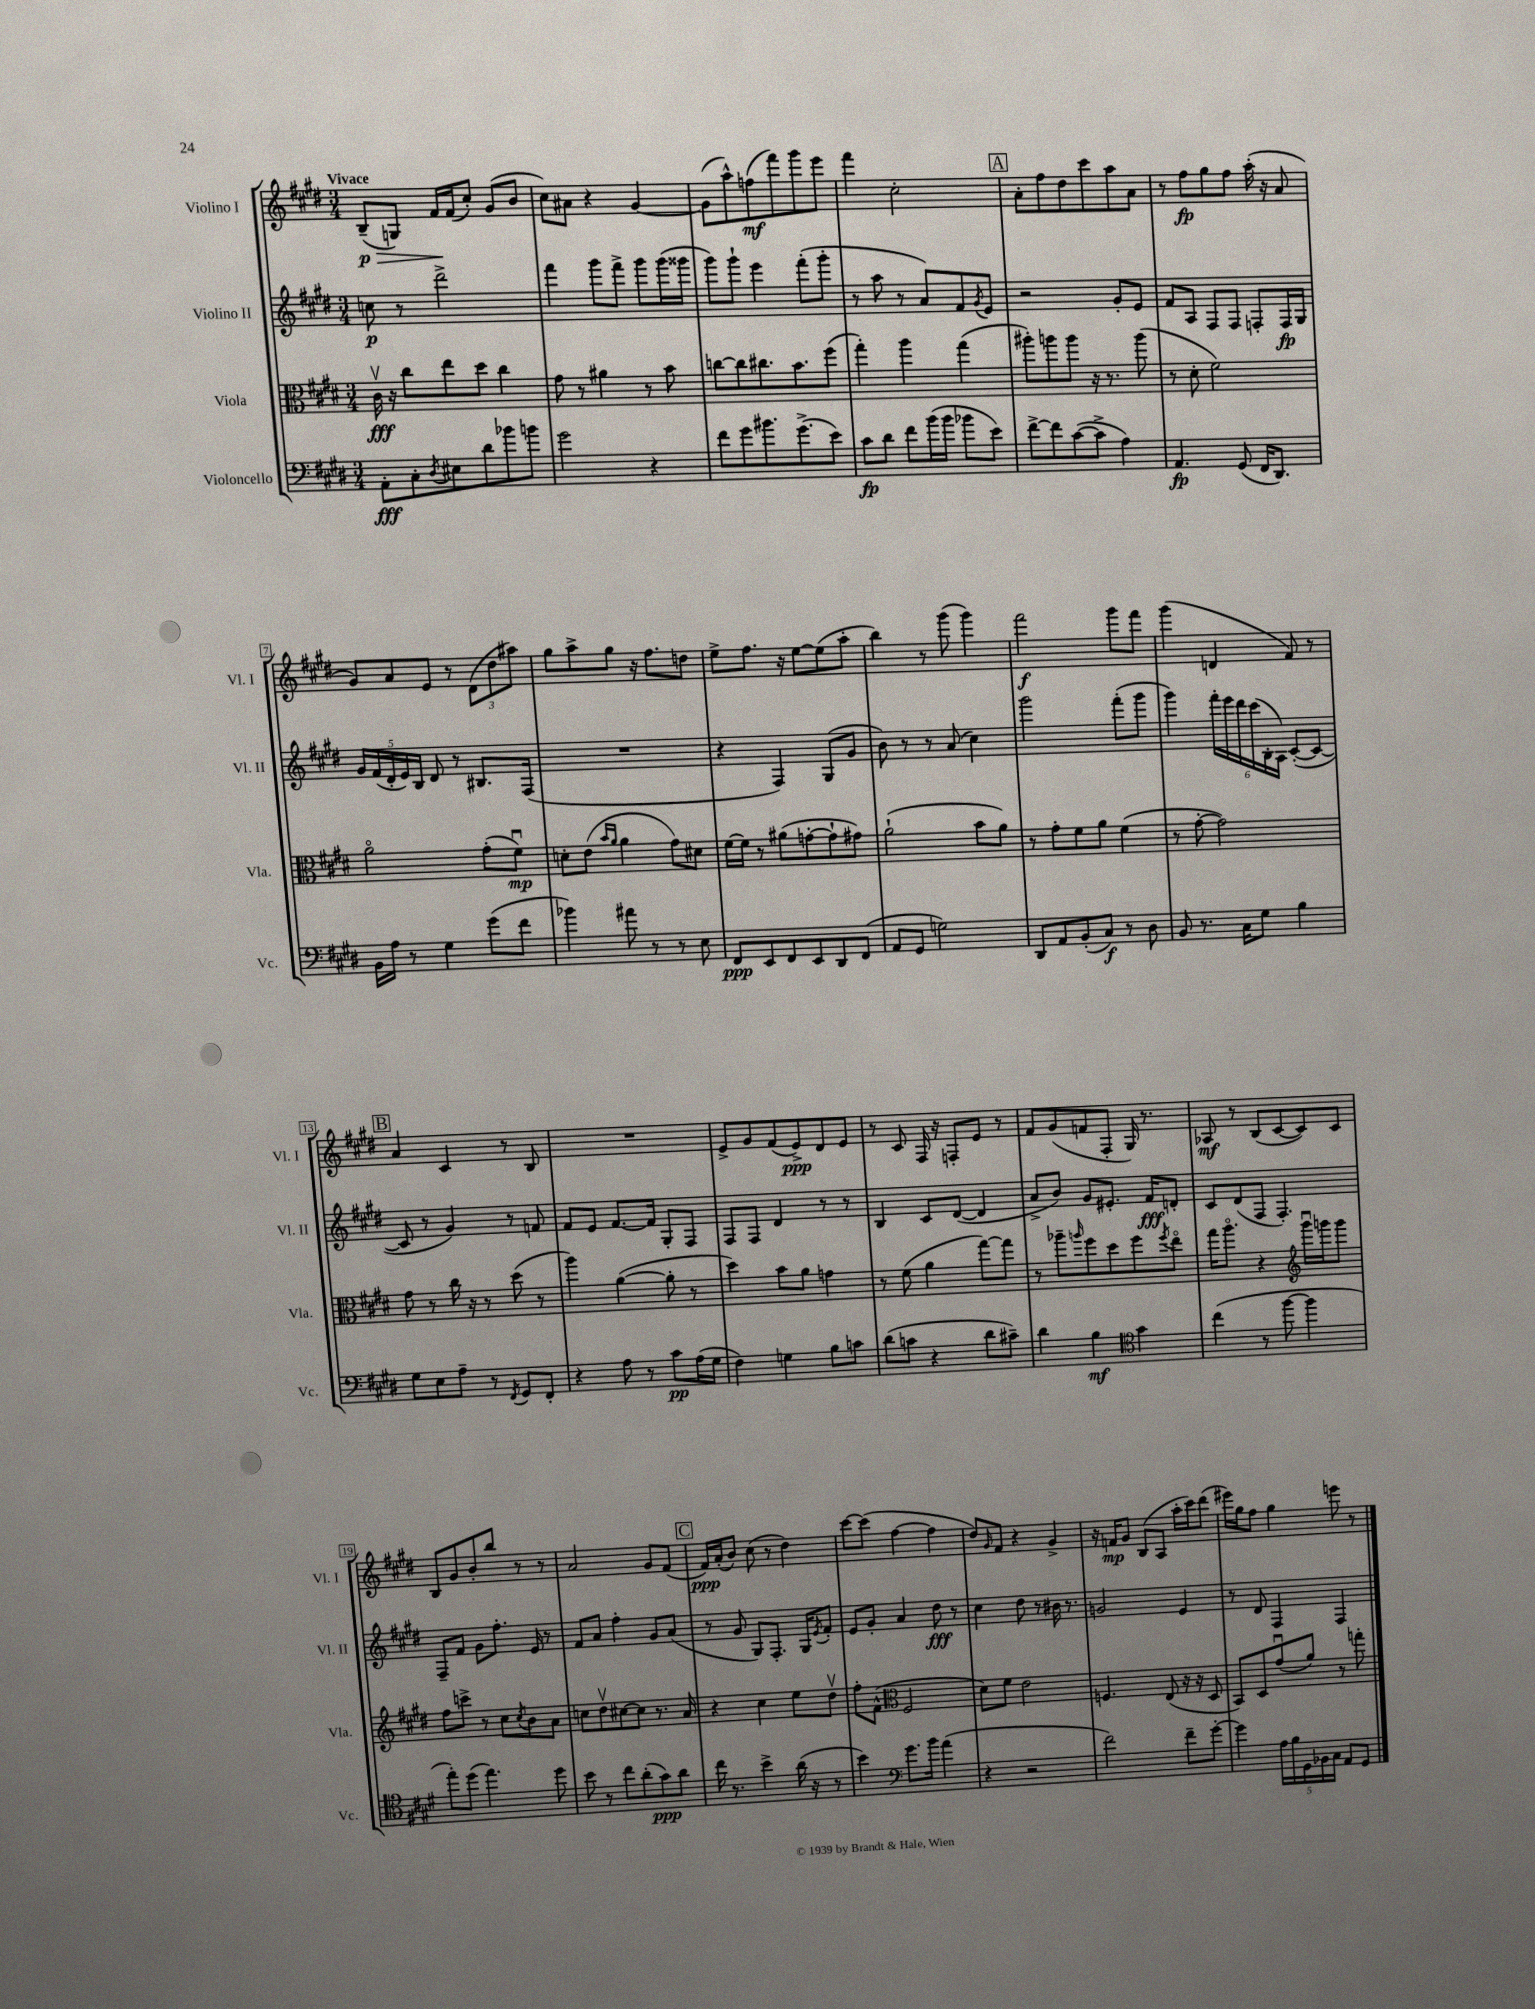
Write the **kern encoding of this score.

**kern	**kern	**kern	**kern
*staff4	*staff3	*staff2	*staff1
*clefF4	*clefC3	*clefG2	*clefG2
*k[f#c#g#d#]	*k[f#c#g#d#]	*k[f#c#g#d#]	*k[f#c#g#d#]
*M3/4	*M3/4	*M3/4	*M3/4
8AA'\L	16c#v\	8cc\	(8B~/L
.	16r	.	.
8C#'\	8cc#\L	8r	8G/J)
8qD#/	.	.	.
8E#\	8ee\	2ddd#^\	16f#/LL
.	.	.	(16f#/J
8d#\	8dd#\J	.	8cc#'/J)
8b-\	4cc#\	.	(8g#/L
8b\J	.	.	8b/J
=	=	=	=
2g#\	8g#\	4fff#\	8cc#\L)
.	8r	.	8a#\J
.	4a#\	8ggg#\L	4r
.	.	8fff#^\J	.
4r	8r	8ggg#\L	[4g#/
.	8b\	(16ggg#\L	.
.	.	16ggg##\JJ	.
=	=	=	=
8f#\L	[8cc\L	8ggg#\L)	(8g#\]L
8g#\	8cc\]	8ggg#`\J	8aa^^\)
8.b#\	8.cc#\	4eee\	(8ff\
.	.	.	8fff#\)
(8.g#^\	8.b\	.	.
.	.	(8fff#'\L	8ggg#\
8e\J)	(8ff#\J	8ggg#'\J	8eee\J
=	=	=	=
8c#\L	4gg#'\)	8r	4fff#\
8d#\J	.	8aa\	.
8f#\L	4aa\	8r	2cc#'\
(16b\L	.	8a/L)	.
16b\JJ	.	.	.
8b-\L	(4gg#\	8f#/	.
.	.	8qg#/	.
8e\J)	.	8e/J	.
=	=	=	=
[8f#^\L	8aa#'\L)	2r	8a'\L
8f#\]	8aa\	.	8ff#\
([8c#\	8aa\J	.	8dd#\
8c#^\]J	16r	.	8ccc#\
.	8.r	.	.
4A\)	.	8g#'/L	8aa\
.	(8aa\	8e/J	8a\J
=	=	=	=
4.AA/	8r	8f#/L	8r
.	8d#'\	8A/J	8ff#\L
.	2f#\)	8F#/L	8gg#\
(8GG#/	.	8F#/J	8ff#\J
16FF#/LK	.	8F'/L	(16aa'\
8.DD#/J)	.	.	16r
.	.	16F/L	8a/
.	.	16G#/JJ	.
=	=	=	=
16BB\LL	2ao\	20g#/LL	8g#/L)
.	.	(20f#/	.
16A\JJ	.	.	.
.	.	20d#'/	.
8r	.	.	8a/
.	.	20e/)	.
.	.	20B/JJ	.
4G#\	.	8d#/	8e/J
.	.	8r	8r
(8g#\L	(8g#'\L	8.B#/L	(12d#\L
.	.	.	12dd#\
8f#\J	8f#u\J)	.	.
.	.	.	12aa#\J)
.	.	(16F#/Jk	.
=	=	=	=
4b-\)	8d'\L	2.r	8gg#\L
.	(8e\J	.	8aa^\
.	16qqb/LL	.	.
.	16qqa/JJ	.	.
8a#\	4a\	.	8gg#\J
8r	.	.	16r
.	.	.	8.ff#\L
8r	8g#\L)	.	.
8E\	8d#\J	.	8dd\J
=	=	=	=
8FF#/L	[16f#\LL	4r	8ee^\L
.	16f#\]JJ	.	.
8EE/	8r	.	8.ff#\J
8FF#/	(8a#\L	4F#/)	.
.	.	.	16r
8EE/	[8g'\	.	[8ee\L
8DD#/	8g`\]	(8G#/L	(8ee\]
(8FF#/J	8g#\J)	8g#/J	8aa'\J
=	=	=	=
8AA/L	(2a`\	8b\)	4bb\)
8GG#/J	.	8r	.
2G\)	.	8r	8r
.	.	(8a/	(8ggg#\
.	8b\L	4cc#\)	4ggg#\)
.	8a\J)	.	.
=	=	=	=
8DD#/L	8r	2ggg#\	2fff#\
8AA/	8g#'\L	.	.
(8BB'/	8f#\	.	.
8C#/J)	8a\J	.	.
8r	(4f#\	(8fff#'\L	8ggg#\L
8D#\	.	8ggg#\J	8fff#\J
=	=	=	=
8BB/	8r	4ggg#\)	(4ggg#\
8.r	[8g#'\	.	.
.	2g#\])	24fff#'\LL	4d/
.	.	24eee\	.
16C#\LK	.	.	.
.	.	24ddd#\	.
8G#\J	.	(24ccc#\	.
.	.	24B'\	.
.	.	24A\JJ)	.
4B\	.	([8c#'/L	8f#/)
.	.	8c#/_J	8r
=	=	=	=
8G#\L	8g#\	8c#/]	4a/
8E\	8r	8r	.
8A~\J	16cc#\	4g#/)	4c#/
.	16r	.	.
8r	8r	.	.
8qFF#/	.	.	.
8GG#/L	(8dd#\	8r	8r
8FF#'/J	8r	8f/	8B/
=	=	=	=
4r	4aa\)	8f#/L	2.r
.	.	8e/J	.
8A\	([4a\	[8.f#/L	.
8r	.	.	.
.	.	16f#/]Jk	.
8c#\L	8a'\]	8G#'/L	.
(16A\L	8r	8F#/J	.
16G#\JJ	.	.	.
=	=	=	=
4F#\)	4dd#\)	8F#/L	8e^/L
.	.	8F#/J	8g#/
4G\	8b\L	4d#/	(8f#/
.	8a\J	.	8e^/)
8B\L	4g\	8r	8d#/
8c\J	.	8r	8e/J
=	=	=	=
(8d#\L	8r	4B/	8r
8c\J	(8f#\	.	8c#/
4r	4a\	8c#/L	16F#/
.	.	.	16r
.	.	([8d#/J	8F'/L
8d#\L	[8gg#\L)	4d#/]	8e/J
8c#~\J)	8gg#\]J	.	8r
=	=	=	=
4d#\	8r	8a^/L	8f#/L
.	8aa-~\L	8b/J)	(8g#/
.	16qqaa/	.	.
4B\	8ff#\	8g#/L	8f/
.	8dd#\	8.e#'/J	8F#'/J
*clefC4	*	*	*
4g#\	8ff#\	.	16G#/)
.	.	16f#/LK	8.r
.	8qff#/	.	.
.	8eeo\J	8d'/J	.
=	=	=	=
(4cc#\	16gg#\LK	8c#/L	8A-/
.	8.aao\J	.	.
.	.	(8d#/	8r
8r	4r	8F#/J	(8B/L
[8ff#\	.	4.F#'/)	[8c#/
*	*clefG2	*	*
4ff#\]	16ggg#u\LL	.	8c#/])
.	16ggg\J	.	.
.	8ggg\J	.	8c#/J
=	=	=	=
8ee'\L)	8ff#\L	8F#~/L	8B/L
(8dd#\J	8ccc^\J	8f#/J	8g#/
4.ee\)	8r	8g#\L	8b'/
.	8cc#\L	8.ff#'\J	8bb/J
.	8qcc#/	.	.
.	8b\	.	8r
.	.	16e/	.
8dd#\	8a\J	8r	8r
=	=	=	=
8b\	8cc\L	8f#/L	2a/
8r	8dd#v\	8a/J	.
8cc#\L	[8cc#\	4ff#'\	.
(8a'\	8cc#\]J	.	.
8g#\)	8.r	8g#/L	8g#/L
8a\J	.	(8a/J	(8f#/J
.	16a/	.	.
=	=	=	=
16cc#\	4r	8r	16f#/LL)
8.r	.	.	(16a'/J
.	.	8g#/	8b/J)
4b^\	4cc#\	8G#/L)	(8cc#\
.	.	8.F#'/J	8r
(16a\	8ee\L	.	4dd#\)
16r	.	16G#/LK	.
.	.	8qe/	.
8r	8dd#v\J	8f#'/J	.
=	=	=	=
4b\)	8ff#'\L	8e/L	[8ccc#\L
.	(8f#^^\J	8g#'/J	(8ccc#\]J
*clefF4	*clefC3	*	*
8.g#\L	2F#/	4a/	[4ff#\
16b\Jk	.	.	.
(4a\	.	8dd#\	4ff#\]
.	.	8r	.
=	=	=	=
4r	8d#\L)	4cc#\	8dd#/L)
.	.	.	16qqg#/
.	8f#\J	.	8f#/J
2r	2e\	8dd#\	4r
.	.	8r	.
.	.	16b#\	4g#^/
.	.	8.r	.
=	=	=	=
2f#\)	4.F/	2g/	16r
.	.	.	16f/LK
.	.	.	8g#/J
.	.	.	(8B/L
.	(8E/	.	8A/J
8f#~\L	16r	4e/	16aa'\LL
.	16r	.	16ccc#\J)
[8g#'\J	8D#/	.	(8ddd#\J
=	=	=	=
4g#\]	8BB/L)	8r	16eee#\LL)
.	.	.	16gg#\J
.	8D#/	8d#/	8ff#\J
20A\LL	(8g#u/	4F#/	4gg#\
20B\	.	.	.
20GG#\	.	.	.
.	8a/J)	.	.
20BB-\	.	.	.
20C#\JJ	.	.	.
8AA/L	8r	4F#/	8eee\
8GG#/J	8gg'\	.	8r
==	==	==	==
*-	*-	*-	*-
